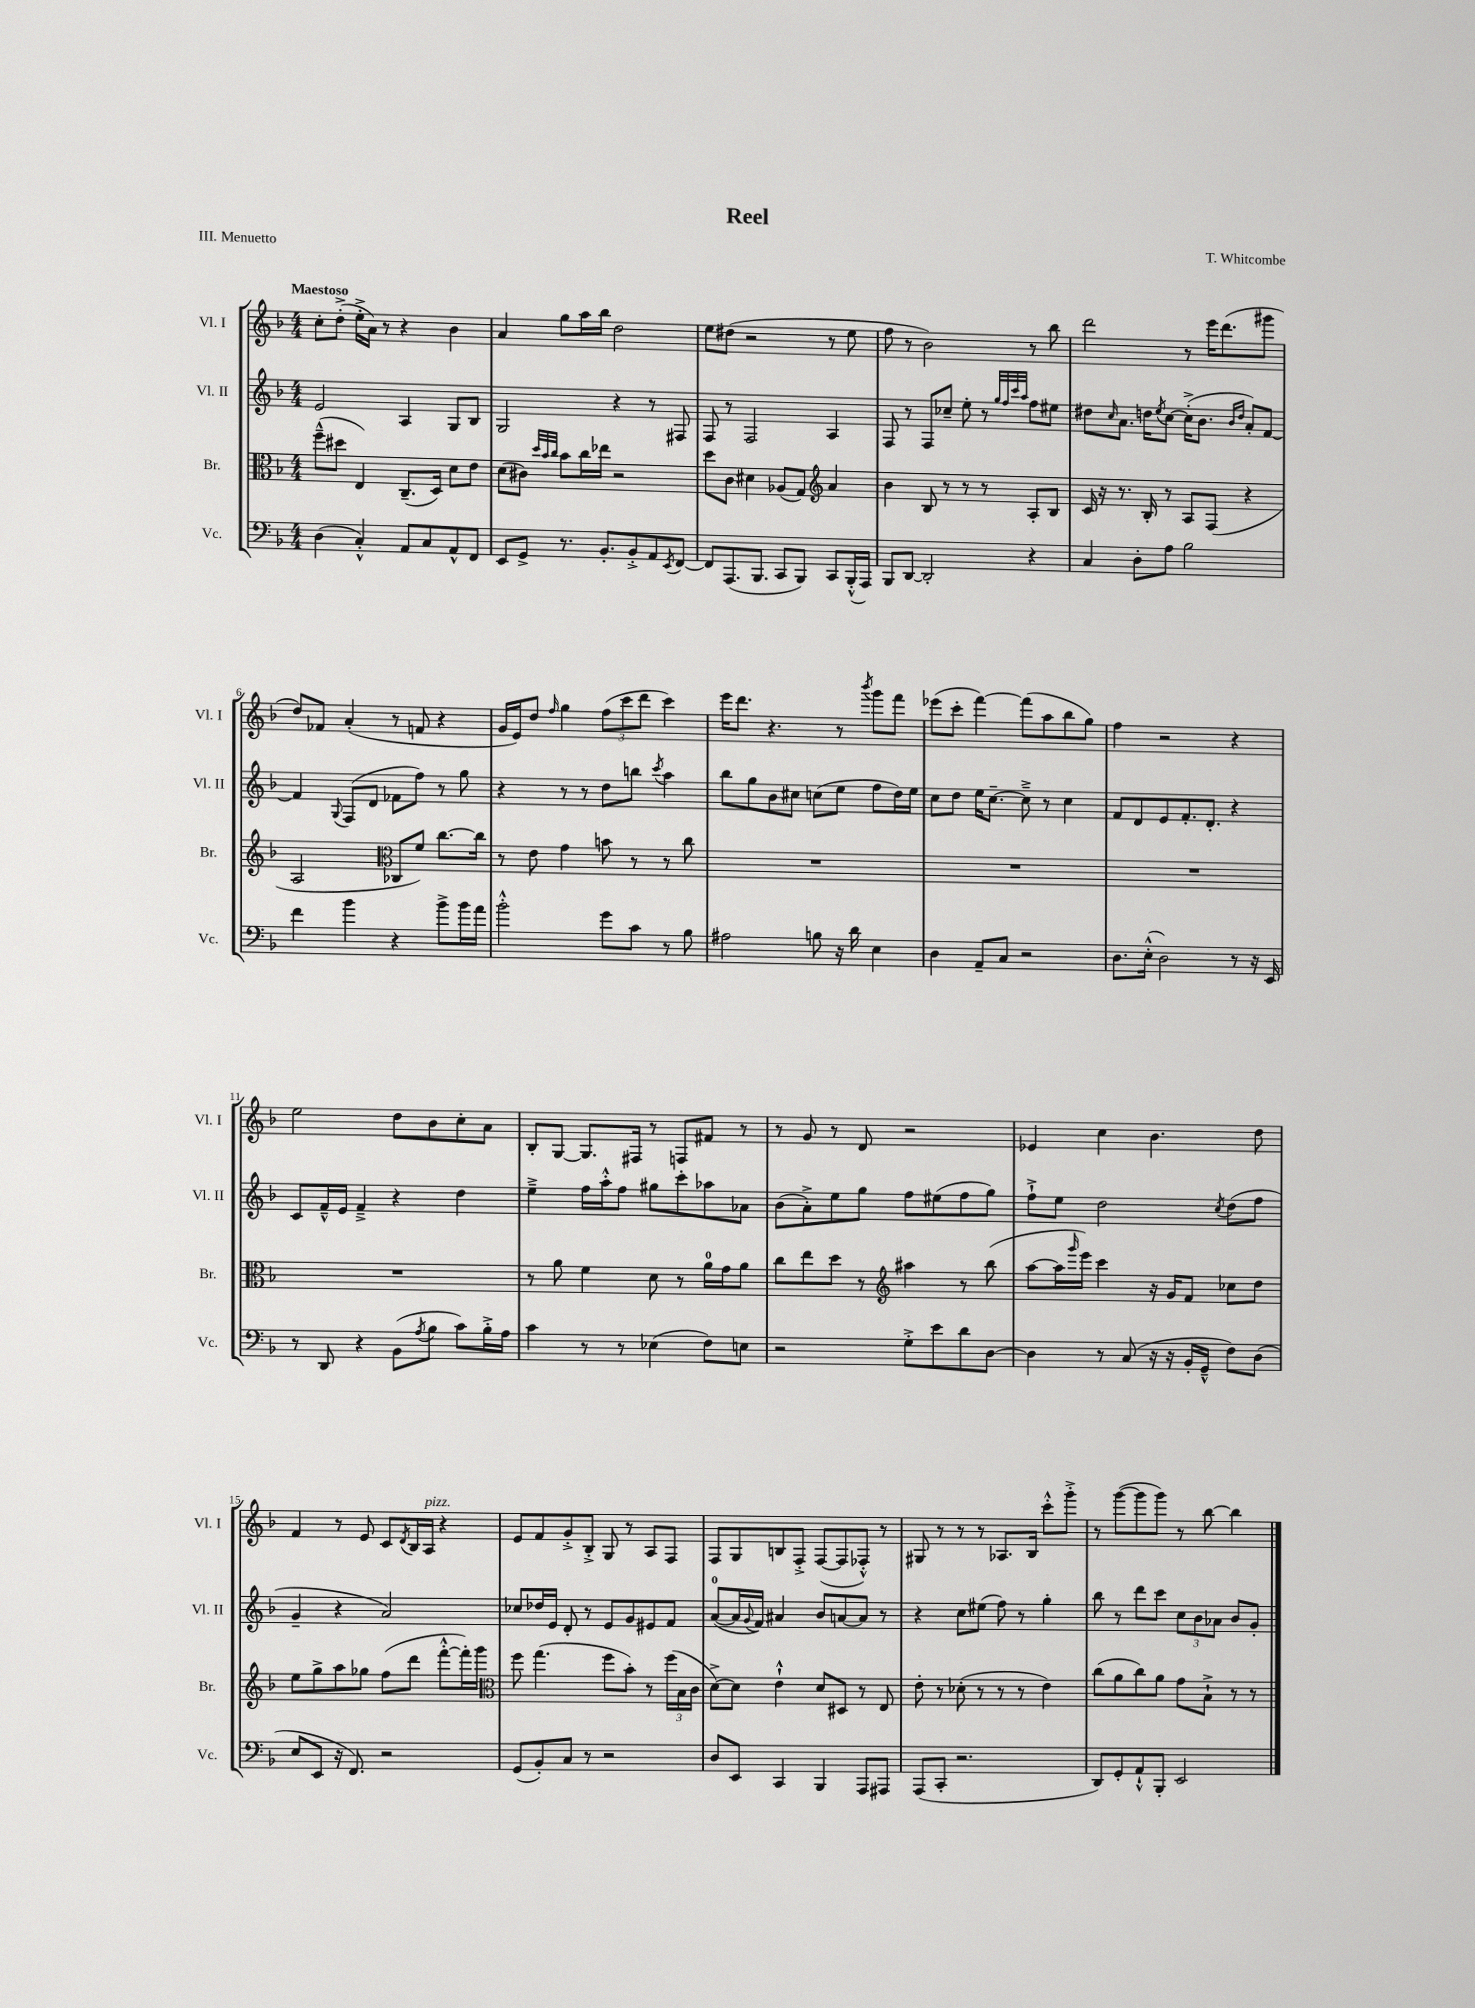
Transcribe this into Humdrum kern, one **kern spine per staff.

**kern	**kern	**kern	**kern
*staff4	*staff3	*staff2	*staff1
*clefF4	*clefC3	*clefG2	*clefG2
*k[b-]	*k[b-]	*k[b-]	*k[b-]
*M4/4	*M4/4	*M4/4	*M4/4
(4D\	(8ff~^^\L	2e/	8cc'\L
.	8dd#\J	.	(8dd'^\J
4C'^^/)	4E/)	.	16ee'^\LL
.	.	.	16a\JJ)
.	.	.	8r
8AA/L	(8.C~/L	4A/	4r
8C/	.	.	.
.	16D/Jk)	.	.
8AA^^/	8d\L	8G/L	4b-\
8FF/J	8e\J	8B-/J	.
=	=	=	=
8EE/L	(8d\L	2G/	4a/
8GG^/J	8c#\J)	.	.
.	32qqdd/LLL	.	.
.	32qqb-/	.	.
.	32qqcc/JJJ	.	.
8.r	8b-\L	.	8gg\L
.	16cc\L	.	16aa\L
8.BB-'/L	16ee-\JJ	.	16bb-\JJ
.	2r	4r	2dd\
8BB-'^/	.	.	.
8AA/	.	8r	.
8qEE/	.	.	.
[8FF/J	.	8F#/	.
=	=	=	=
8FF/]L	8dd\L	8F/	8ee\L
(8.AAA/	8c\J	8r	(8dd#\J
.	4d#\	2F/	2r
8.BBB-/J	.	.	.
8CC/L	(8A-/L	.	.
8BBB-/J)	8G/J)	.	.
*	*clefG2	*	*
8CC/L	4a/	4A/	8r
(16BBB-'^^/L	.	.	8ee\
16AAA/JJ)	.	.	.
=	=	=	=
8BBB-/L	4b-\	8F/	8ff\
[8DD/J	.	8r	8r
2DD'/]	8B-/	8F/L	2b-\)
.	8r	8cc-~/J	.
.	8r	8ee'\	.
.	8r	8r	.
.	.	32qqgg/LLL	.
.	.	32qqff/	.
.	.	32qqccc/	.
.	.	32qqaa/JJJ	.
4r	8A'/L	8ff\L	8r
.	8B-/J	8ee#\J	8bb-\
=	=	=	=
4C/	16c/	8dd#\L	2ddd\
.	16r	.	.
.	.	16qqcc/	.
.	8.r	8.a\J	.
8D'\L	.	.	.
.	16B-'/	16dd\LK	.
.	.	8qee/	.
8A\J	8r	[8cc\J	.
2B-\	8A/L	(16cc'^\]LK	8r
.	.	8.b-\J	.
.	(8F/J	.	16eee\LK
.	.	.	(8.ddd\
.	.	16qqb-/LL	.
.	.	16qqdd/JJ	.
.	4r	8a'/L)	.
.	.	[8f/J	8ggg#\J
=	=	=	=
4f\	2A/	4f/]	8dd/L)
.	.	.	8f-/J
.	.	8qqG/	.
4b-\	.	(8F/L	(4a'/
.	.	8d/J	.
*	*clefC3	*	*
4r	8C-/L	8f-\L	8r
.	8f/J)	8ff\J)	8f/
8b-^\L	[8.cc\L	8r	4r
16b-\L	.	8gg\	.
16a\JJ	16cc\]Jk	.	.
=	=	=	=
2b-'^^\	8r	4r	16g/LL
.	.	.	16e/J)
.	8e\	.	8dd/J
.	.	.	16qqff/
.	4g\	8r	4gg\
.	.	8r	.
8g\L	8b\	8dd\L	(12ff\L
.	.	.	12ccc\
8c\J	8r	8bb\J	.
.	.	.	12ddd\J
.	.	8qccc/	.
8r	8r	4aa\	4ccc\)
8B-\	8cc\	.	.
=	=	=	=
2A#\	1r	8bb-\L	16eee\LK
.	.	.	8.ddd\J
.	.	8gg\	.
.	.	8b-\	4.r
.	.	8cc#\J	.
8B\	.	(8cc\L	.
16r	.	8ee\J	8r
16d\	.	.	.
.	.	.	8qbbb-/
4E\	.	8ff\L	8ggg\L
.	.	16dd\L)	8fff\J
.	.	16ee\JJ	.
=	=	=	=
4D\	1r	8cc\L	(8eee-\L
.	.	8dd\J	8ccc'\J
8AA~/L	.	16ee\LK	[4fff\)
.	.	[8.cc~\J	.
8C/J	.	.	.
2r	.	8cc~^\]	(8fff\]L
.	.	8r	8aa\
.	.	4cc\	8bb-\
.	.	.	8gg\J)
=	=	=	=
8.D\L	1r	8f/L	4ff\
.	.	8d/	.
(16E'^^\Jk	.	.	.
2D\)	.	8e/	2r
.	.	8.f'/	.
.	.	8.d'/J	.
8r	.	4r	4r
16r	.	.	.
16EE/	.	.	.
=	=	=	=
8r	1r	8c/L	2ee\
8DD/	.	16f~^^/L	.
.	.	16e/JJ	.
4r	.	4f~^/	.
(8BB-\L	.	4r	8dd\L
8qA/	.	.	.
8B-\J	.	.	8b-\
8c\L)	.	4dd\	8cc'\
16B-'^\L	.	.	8a\J
16A\JJ	.	.	.
=	=	=	=
4c\	8r	4ee~^\	8B-'/L
.	8a\	.	[8G/J
8r	4f\	16ff\LL	8.G/]L
.	.	16aa'^^\J	.
8r	.	8ff\J	.
.	.	.	16F#/Jk
(4E-\	8d\	8gg#\L	8r
.	8r	8ccc'\	8F/L
8F\L)	16a\LL	8aa-\	8f#/J
.	16g\J	.	.
8E\J	8a\J	8a-\J	8r
=	=	=	=
2r	8cc\L	(8b-\L	8r
.	8ee\	8a'^\)	8g/
.	8dd\J	8ee\	8r
.	8r	8gg\J	8d/
*	*clefG2	*	*
8G'^\L	4aa#\	8ff\L	2r
8e\	.	(8ee#\	.
8d\	8r	8ff\	.
[8D\J	(8bb-\	8gg\J)	.
=	=	=	=
4D\]	[8aa\L	8ff`^\L	4e-/
.	16aa\]L	8ee\J	.
.	16qqggg/	.	.
.	16eee\JJ)	.	.
8r	4ccc\	2dd\	4cc\
(8C/	.	.	.
16r	16r	.	4.b-\
16r	16g/LK	.	.
16BB-'/LL	8f/J	.	.
16GG~^^/JJ	.	.	.
.	.	8qcc/	.
8F\L)	8cc-\L	(8dd\L	.
(8D\J	8dd\J	8ff\J	8dd\
=	=	=	=
8E/L	8ee\L	4g~/	4f/
8EE/J	8gg^\	.	.
16r	8aa\	4r	8r
8.FF/)	.	.	.
.	8gg-\J	.	8e/
2r	(8ff\L	2a/)	8c/L
.	.	.	8qd/
.	8ddd\J	.	16B-/L
.	.	.	16A/JJ
.	[8fff'^^\L	.	4r
.	16fff'\]L)	.	.
.	16ggg\JJ	.	.
=	=	=	=
*	*clefC3	*	*
(8GG/L	8ff\	8cc-/L	8e/L
8BB-'/)	(4.gg\	16dd-/L	8f/
.	.	16e/JJ	.
8C/J	.	8d'/	8g'^/
8r	.	8r	8B-'^/J
2r	8ff\L	8e/L	8G/
.	8b-'\J)	8g/	8r
.	8r	8e#/	8A/L
.	(24ff\LL	8f/J	8F/J
.	24B-\	.	.
.	24c\JJ	.	.
=	=	=	=
8D/L	[8d^\L)	([8a/L	8F/L
8EE/J	8d\]J	16a/]L	8G/
.	.	8qqg/	.
.	.	16f/JJ)	.
4CC/	4e`^^\	4a#/	8B/
.	.	.	8F'^/J
4BBB-/	8d/L	8b-/L	([8F/L
.	8D#/J	[8a/	8F/]
8AAA/L	8r	8a/]J	8F-'^^/J)
8AAA#/J	8E/	8r	8r
=	=	=	=
(8AAA/L	8e'\	4r	8G#/
8CC'/J	8r	.	8r
2.r	(8d-'\	8cc\L	8r
.	8r	(8ee#\J	8r
.	8r	8ff\)	8.A-/L
.	8r	8r	.
.	.	.	16B-/Jk
.	4e\)	4gg'\	8ccc'^^\L
.	.	.	8ggg'^\J
=	=	=	=
8DD/L)	(8cc\L	8bb-\	8r
8GG'/	8a\	8r	([8ggg\L
8AA`^^/	8cc\)	8ddd\L	8ggg\]
8BBB-'/J	8a\J	8ccc\J	8ggg\J)
2EE/	8g\L	12cc\L	8r
.	.	12b-\	.
.	8B-`^\J	.	[8bb-\
.	.	12a-\J	.
.	8r	8b-/L	4bb-\]
.	8r	8g'/J	.
==	==	==	==
*-	*-	*-	*-
